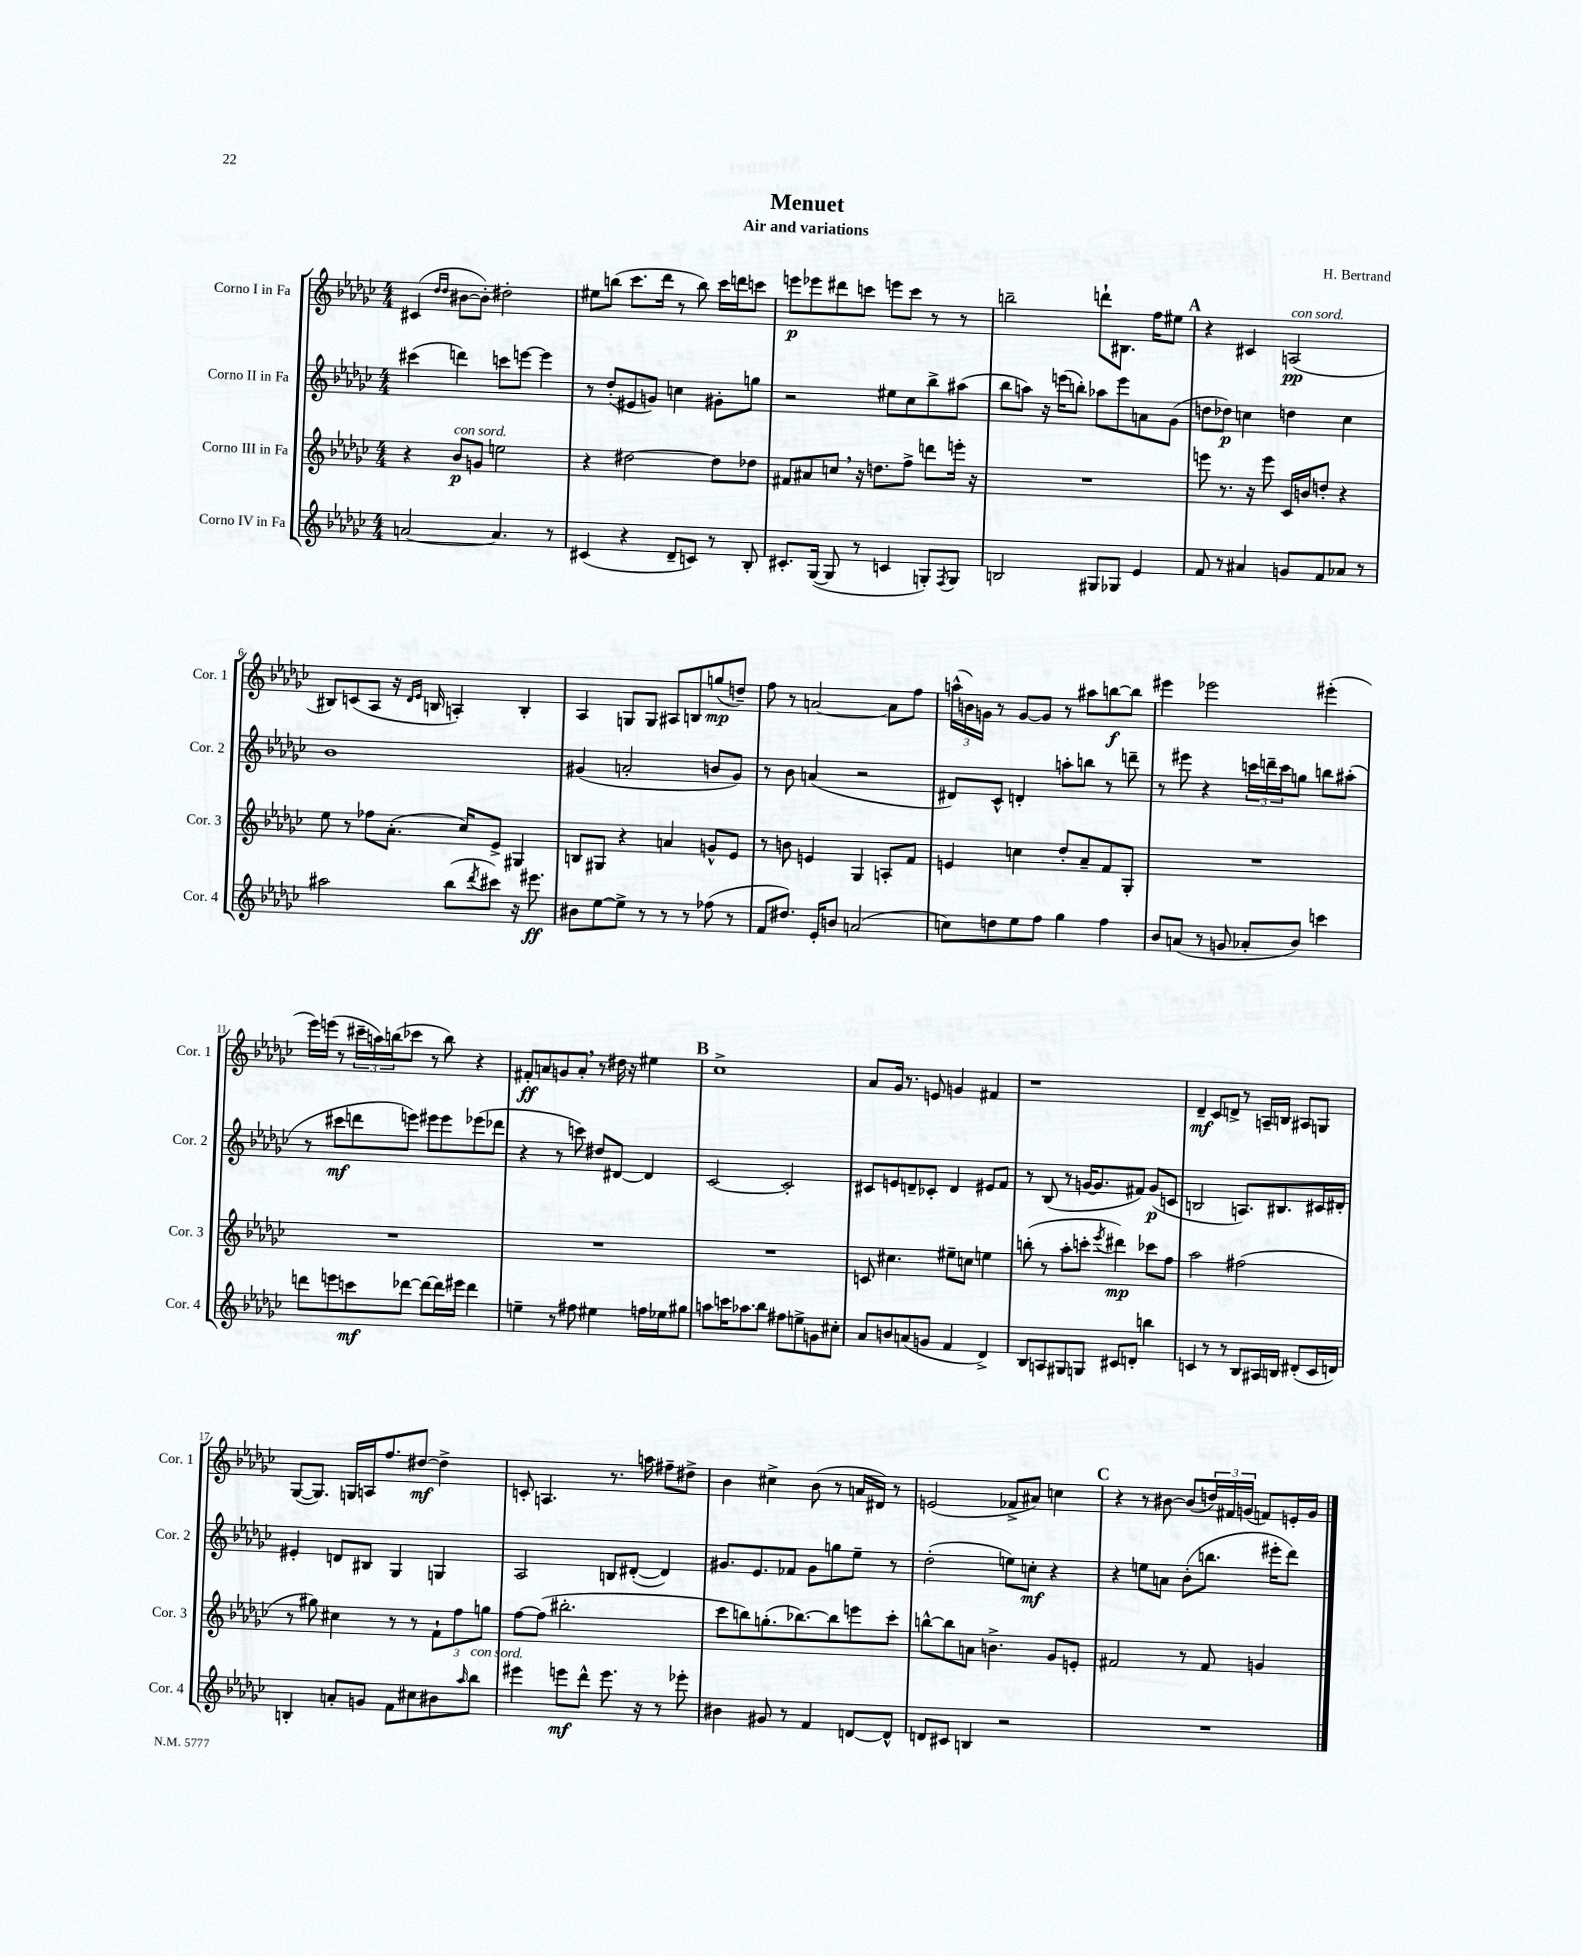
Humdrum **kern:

**kern	**kern	**kern	**kern
*staff4	*staff3	*staff2	*staff1
*clefG2	*clefG2	*clefG2	*clefG2
*k[b-e-a-d-g-c-]	*k[b-e-a-d-g-c-]	*k[b-e-a-d-g-c-]	*k[b-e-a-d-g-c-]
*M4/4	*M4/4	*M4/4	*M4/4
[2a	4r	(4ccc#	(4c#
.	.	.	16qqdd-
.	.	.	16qqdd-
.	8b-	4ddd)	[8b#
.	8g	.	8b#'])
4.a]	2ee	8ccc	2dd#'
.	.	[8eee	.
.	.	4eee]	.
8r	.	.	.
=	=	=	=
(4c#	4r	8r	8ee#
.	.	(8dd-'	(8bb
4r	[2dd#	8e#	8.ccc-
.	.	8g)	.
.	.	.	16ddd-
8d-~	.	4cc	8r
8c)	.	.	8bb)
8r	8dd#]	8g#'	16ccc-
.	.	.	16ddd
8B-'	8dd-	8gg	8ccc
=	=	=	=
8.c#'	8f#	2r	8eee
.	8a#	.	8eee-
([16G-	.	.	.
8G-]	8cc	.	8ddd#
8r	16r	.	8ccc
.	8.dd	.	.
4c	.	8ee#	8eee
.	8ff^	8cc-	8ccc
8G')	8ddd	8bb-^	8r
8qF	.	.	.
8G	16eee'	(8aa#	8r
.	16r	.	.
=	=	=	=
2B	1r	8bb-	2bb~
.	.	8aa)	.
.	.	16r	.
.	.	(16eee	.
.	.	8bb')	.
8G#	.	8aa-	8ddd`
8G-	.	8eee	8.B#
4e-	.	8a	.
.	.	.	16ff
.	.	(8g-	8ee#
=	=	=	=
8f	8eee	8dd	4r
8r	8.r	8dd-)	.
4a#	.	4cc	4c#
.	16r	.	.
.	8eee	.	.
8g	16c-	4dd	(2A
.	16b	.	.
8f	8dd'	.	.
8a-	4r	4cc	.
8r	.	.	.
=	=	=	=
2aa#	8ee-	1b-	8B#)
.	8r	.	(8c
.	8ff-	.	8A-
.	(8.a-'	.	16r
.	.	.	16qqd-
.	.	.	16qqe-
.	.	.	16B
(8bb-	.	.	4A')
.	16cc-)	.	.
8qddd-	.	.	.
8ccc#)	8e-^	.	.
16r	4G#	.	4B'
8.eee#	.	.	.
=	=	=	=
8b#	8B	(4g#	4A-
[8ee-	8G#	.	.
8ee-^]	4r	2a'	8G
8r	.	.	8G
8r	4a	.	8A#
8r	.	.	8B
(8ff-	8g^^	8b	(8gg
8r	8e-	8g#)	8dd~)
=	=	=	=
8f	8r	8r	8ff
8.dd#)	8b	8b-	8r
.	4e	(4a	[2a
16e-'	.	.	.
8b	.	.	.
(2a	4G-	2r	.
.	8A'	.	8a]
.	8f	.	8ff
=	=	=	=
8cc)	4e	8d#)	(24aa^^
.	.	.	24b)
.	.	.	24g
8dd	.	8c-^^	8r
8ee-	4cc	4d'	[8g
8ff	.	.	8g]
4gg-	8dd-'	8aa'	8r
.	8a-~	8bb	8aa#
4ff	8f	8r	[8bb
.	8G-'	8ddd~	8bb]
=	=	=	=
8b-	1r	8r	4eee#
(8a	.	8eee#	.
8r	.	4r	2eee-
8g	.	.	.
8a-'	.	24ccc	.
.	.	24ddd~	.
.	.	24ccc	.
8b-)	.	8gg	.
4ccc	.	8bb	(4eee#'
.	.	(8aa#'	.
=	=	=	=
8ddd	1r	8r	16eee-)
.	.	.	(16eee
8eee	.	8ccc#	8r
8ccc	.	8ddd	24ccc#~
.	.	.	24aa)
.	.	.	(24bb
[8ddd-	.	8eee)	8ccc-
8ddd-_	.	8eee#	8r
16ddd-]	.	8eee#	8bb)
16eee#	.	.	.
4ddd-	.	(8eee-	4r
.	.	8ddd-	.
=	=	=	=
4ee~	1r	4r	8f#'
.	.	.	8a
8r	.	8r	8g
8ff#	.	8ccc)	8a'
4ee#	.	8dd#	8r
.	.	[8d#	16dd#
.	.	.	16r
16ff	.	4d#]	4ee#
16ee-	.	.	.
8gg#	.	.	.
=	=	=	=
8aa	1r	[2c-	1cc-^
16ccc	.	.	.
8.aa-	.	.	.
8bb-	.	.	.
8ff#	.	2c-']	.
8ee^	.	.	.
8g	.	.	.
8cc#'	.	.	.
=	=	=	=
8a-	8c	8c#	8a-
8b	4.cc#	8e	16g-
.	.	.	8.r
(8a	.	8d~	.
8g	.	8c-'	8e
4f	8ee#~	4d	4g
.	8cc	.	.
4d-^)	4ee	8e#	4f#
.	.	8f	.
=	=	=	=
8B-	(8bb'	8r	1r
8A	8r	(8B-	.
8G#	8aa-'	8r	.
8G	8ccc'	[16g	.
.	.	8.g]	.
.	8qeee-	.	.
8c#	4ddd#)	.	.
8d'	.	8f#)	.
4bb	8ccc-	(8g	.
.	8ff	8c	.
=	=	=	=
4c	2aa-	2B	4d-~
8r	.	.	8c-
8r	.	.	8d^
8B-	(2ff#	8.A)	8r
16A#	.	.	16A~
16B	.	8.B#	16B
(8d#'	.	.	8A#
16c	.	16c#	8G
16d)	.	16d#'	.
=	=	=	=
4B'	8r	4e#'	([8G-
.	8gg#)	.	8.G-])
8a'	4cc#	8d	.
.	.	.	16G
8g	.	8B#	16A
.	.	.	8.ff
8f	8r	4G-	.
8cc#	8r	.	[8dd#
8b#	12f`	4G	4dd#^]
.	12ff	.	.
16qqaa-	.	.	.
8bb-	.	.	.
.	12gg	.	.
=	=	=	=
4eee#	[8ff	2A-	8c'
.	(8ff]	.	4.A
8eee	2.bb#'	.	.
8ddd-^^	.	.	.
8.eee	.	8B	8.r
.	.	([8d#'	.
16r	.	.	16aa
8r	.	4d#])	8ff#~
8eee-'	.	.	8dd#^
=	=	=	=
4b#	8ccc-	8.g#	4b-
.	8bb)	.	.
.	.	8.e-	.
8g#	(8.gg'	.	4cc#^
8r	.	8f-	.
.	[8.bb-)	.	.
4f	.	8g#	(8b-
.	8bb-]	8gg	8r
[8d	8eee	8ee-~	16a
.	.	.	16d#)
8d^^]	8ccc-'	8r	8r
=	=	=	=
8d	[8bb^^	(2dd-'	(2e
8c#	8bb]	.	.
4B	8a	.	.
.	4.b^	.	.
2r	.	8ee)	8f-^
.	.	8cc'	8a#)
.	8g-	4r	4cc
.	8e'	.	.
=	=	=	=
1r	2f#	4r	4r
.	.	8ee	8r
.	.	8a	[8b#
.	8r	(8b-'	(8b#]
.	8f#	8.bb	24dd)
.	.	.	24f#
.	.	.	(24g
.	4g	.	8f)
.	.	16eee#'	.
.	.	8ddd-)	16e'
.	.	.	16g
==	==	==	==
*-	*-	*-	*-
